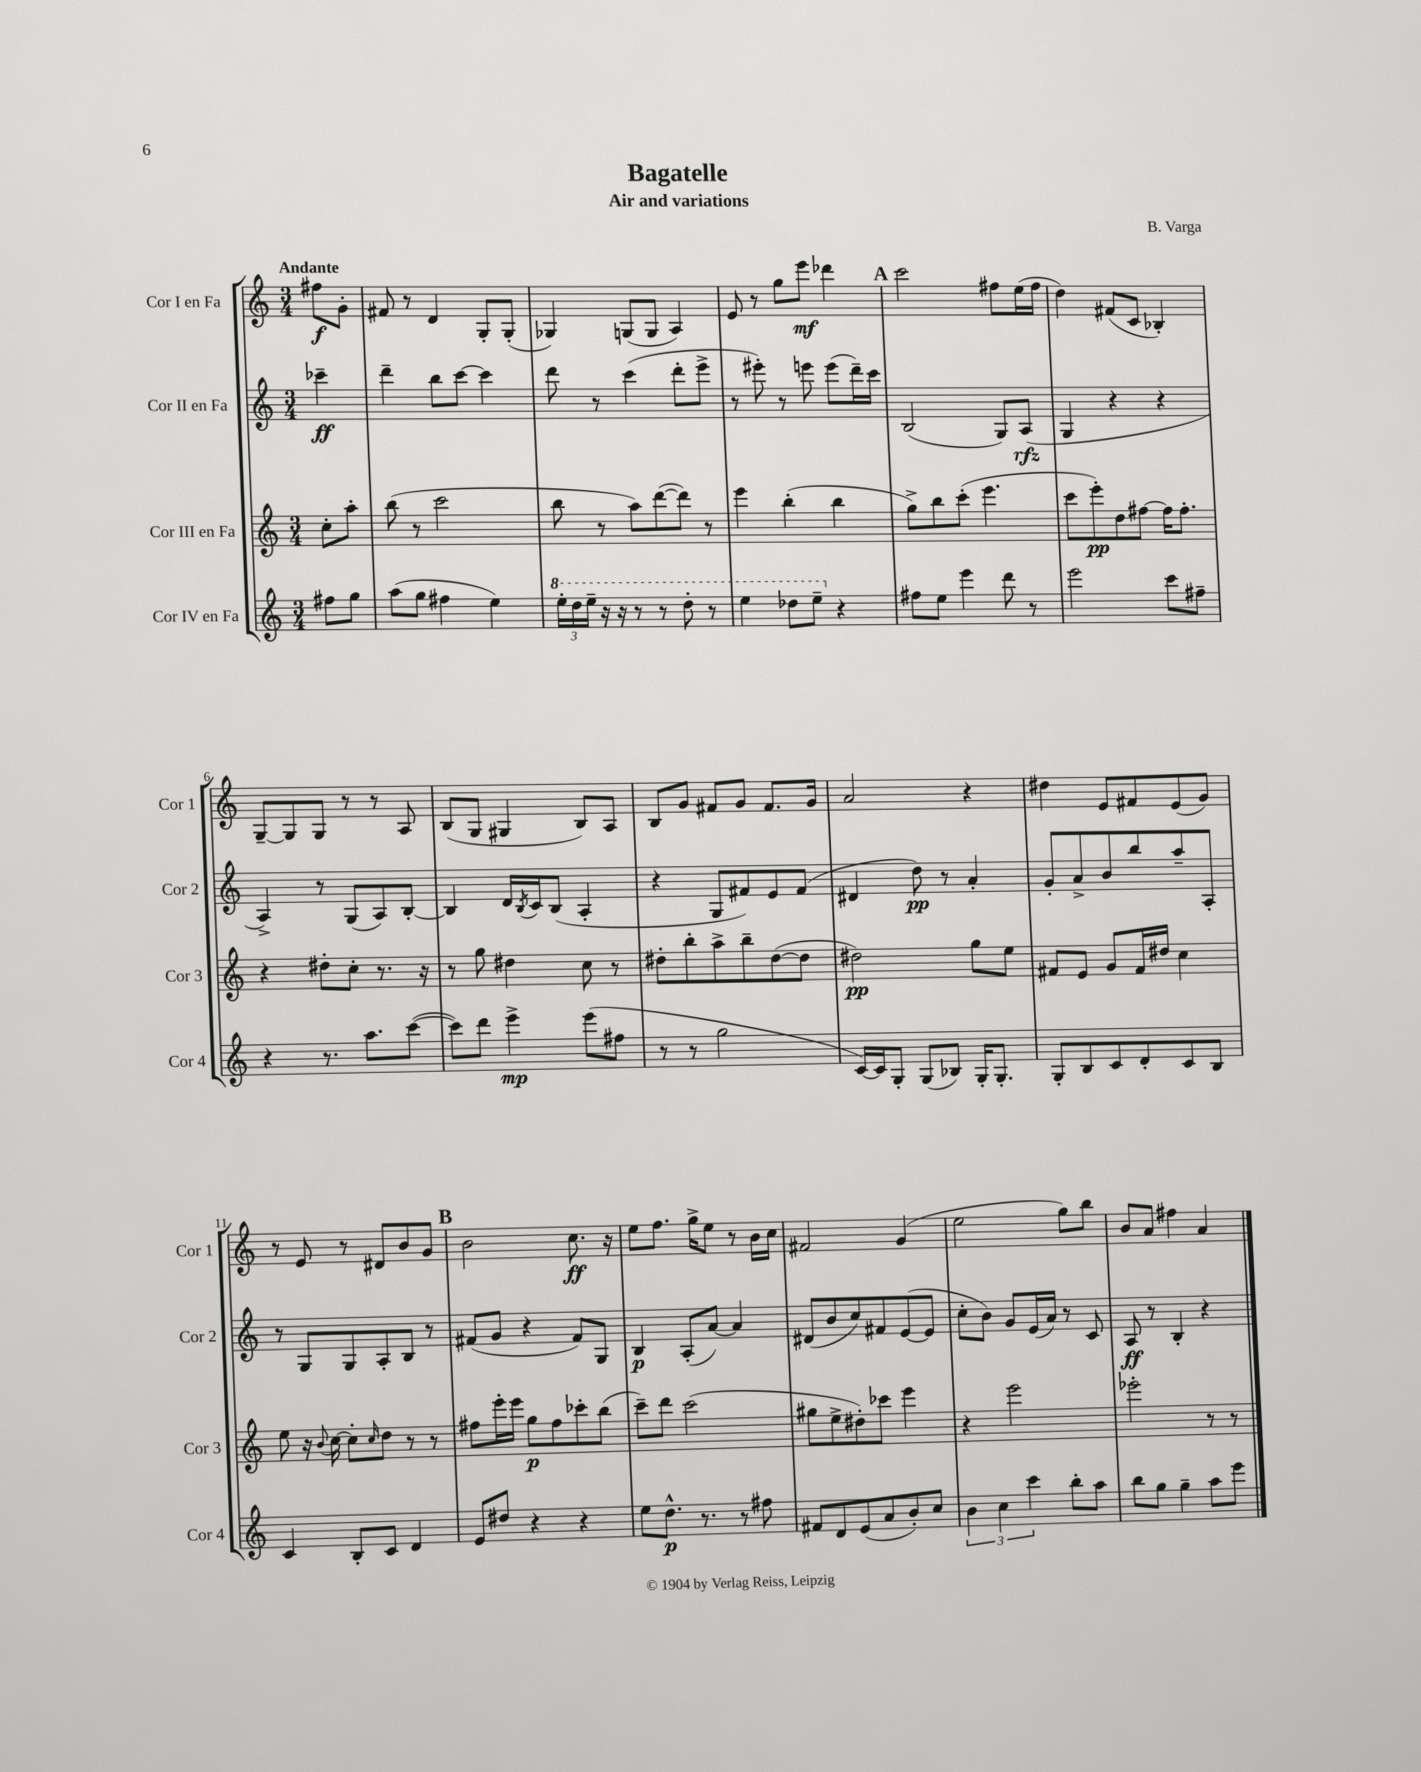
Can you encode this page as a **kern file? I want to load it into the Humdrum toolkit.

**kern	**kern	**kern	**kern
*staff4	*staff3	*staff2	*staff1
*clefG2	*clefG2	*clefG2	*clefG2
*k[]	*k[]	*k[]	*k[]
*M3/4	*M3/4	*M3/4	*M3/4
8ff#\L	8cc'\L	4ccc-~\	8ff#\L
8gg\J	8aa'\J	.	8g'\J
=	=	=	=
(8aa\L	(8bb\	4ddd~\	8f#/
8gg\J	8r	.	8r
4ff#\	2ccc\	8bb\L	4d/
.	.	[8ccc\J	.
4ee\)	.	4ccc\]	8G'/L
.	.	.	(8G'/J
=	=	=	=
24eee'\LL	8bb\	8ddd\	4G-/)
24ddd\	.	.	.
24eee~\JJ	.	.	.
16r	8r	8r	.
16r	.	.	.
8r	8aa\L)	(4ccc\	(8G/L
8r	([8ddd\	.	8G/J
8ddd'\	8ddd\]J)	8ddd'\L	4A/)
8r	8r	8eee^\J	.
=	=	=	=
4eee\	4eee\	8r	8e/
.	.	8eee#'\)	8r
8ddd-\L	(4bb'\	8r	8gg\L
8eee~\J	.	8eee\	8eee\J
4r	4bb\	(8eee\L	4ddd-\
.	.	16ddd~\L)	.
.	.	16ccc\JJ	.
=	=	=	=
8ff#\L	8gg^\L)	(2B/	2ccc\
8ee\J	8bb\	.	.
4eee\	(8ccc'\J	.	.
.	4.eee\	.	.
8ddd\	.	8G/L)	8ff#\L
8r	.	(8A/J	(16ee\L
.	.	.	16ff#\JJ
=	=	=	=
2eee\	8ccc\L	4G/	4dd\)
.	8eee'\)	.	.
.	8dd\	4r	(8f#/L
.	[8ff#\J	.	8c/J
8ccc\L	16ff#\]LK	4r	4B-'/)
.	8.ff#'\J	.	.
8ff#~\J	.	.	.
=	=	=	=
4r	4r	4A^/)	[8G~/L
.	.	.	8G/]
8.r	8dd#'\L	8r	8G/J
.	8cc'\J	(8G/L	8r
8.aa\L	.	.	.
.	8.r	8A/)	8r
([8ccc\J	.	[8B'/J	8A/
.	16r	.	.
=	=	=	=
8ccc\]L)	8r	4B/]	(8B/L
8ddd\J	8gg\	.	8G/J
4eee^\	4dd#\	16d/LL	4G#/
.	.	8qB/	.
.	.	16c/J	.
.	.	(8B/J	.
(8eee\L	8cc\	4A'/	8B/L)
8ff#\J	8r	.	8A/J
=	=	=	=
8r	8dd#'\L	4r	8B/L
8r	8bb'\	.	8g/J
2gg\	8aa^\	8G/L	8f#/L
.	8bb~\	8f#/)	8g/J
.	([8dd#\	8e/	8.f#/L
.	8dd#\]J	(8f#/J	.
.	.	.	16g/Jk
=	=	=	=
[16c/LL)	2dd#\)	4d#/	2a/
16c/]J	.	.	.
8G'/J	.	.	.
(8G/L	.	8dd\)	.
8B-/J)	.	8r	.
16G'/LK	8gg\L	4a'/	4r
8.G'/J	.	.	.
.	8ee\J	.	.
=	=	=	=
8G'/L	8f#/L	8g'/L	4dd#\
8B/	8e/J	8a^/	.
8c/	8g/L	8b/	8e/L
8d'/	16f#/L	8bb/	8f#/
.	16dd#/JJ	.	.
8c/	4cc\	8aa~/	(8e/
8B/J	.	8A'/J	8g/J)
=	=	=	=
4c/	8ee\	8r	8r
.	16r	8G/L	8e/
.	8qqb/	.	.
.	[16cc\	.	.
8B'/L	8cc'\]L	8G/	8r
.	16qqcc/	.	.
8c/J	8dd\J	8A'/	8d#/L
4d/	8r	8B/J	8b/
.	8r	8r	8g/J
=	=	=	=
8e/L	8ff#\L	(8f#/L	2b\
8dd#/J	16eee'\L	8g/J	.
.	16eee\JJ	.	.
4r	8gg\L	4r	.
.	8ff#\	.	.
4r	8ccc-'\	8f#/L)	8.cc\
.	(8bb\J	8G/J	.
.	.	.	16r
=	=	=	=
8ee\L	8ccc~\L)	4B/	8ee\L
8.dd^^\J	8ddd\J	.	8.ff\J
.	(2ccc\	(8A'/L	.
8.r	.	.	16gg^\LK
.	.	[8a/J)	8ee\J
8r	.	4a/]	8r
8ff#\	.	.	16b\LL
.	.	.	16cc\JJ
=	=	=	=
8f#/L	8gg#\L	(8d#/L	2f#/
8d/	8ee^\	8b/	.
(8e/	8dd#'\)	8cc/)	.
8a/	8ccc-\J	8f#/	.
8b'/)	4eee\	([8e/	(4g/
8cc/J	.	8e/]J	.
=	=	=	=
6b\	4r	8cc'\L	2ee\
.	.	8b\J)	.
6cc\	.	.	.
.	2eee\	8g/L	.
6ccc\	.	.	.
.	.	(16e/L	.
.	.	16a/JJ)	.
8bb'\L	.	8r	8gg\L)
8aa\J	.	8c/	8bb\J
=	=	=	=
8bb\L	2eee-'\	8A/	8b/L
8gg\J	.	8r	8a/J
4gg~\	.	4B'/	4ff#\
8aa\L	8r	4r	4a/
8eee\J	8r	.	.
==	==	==	==
*-	*-	*-	*-
